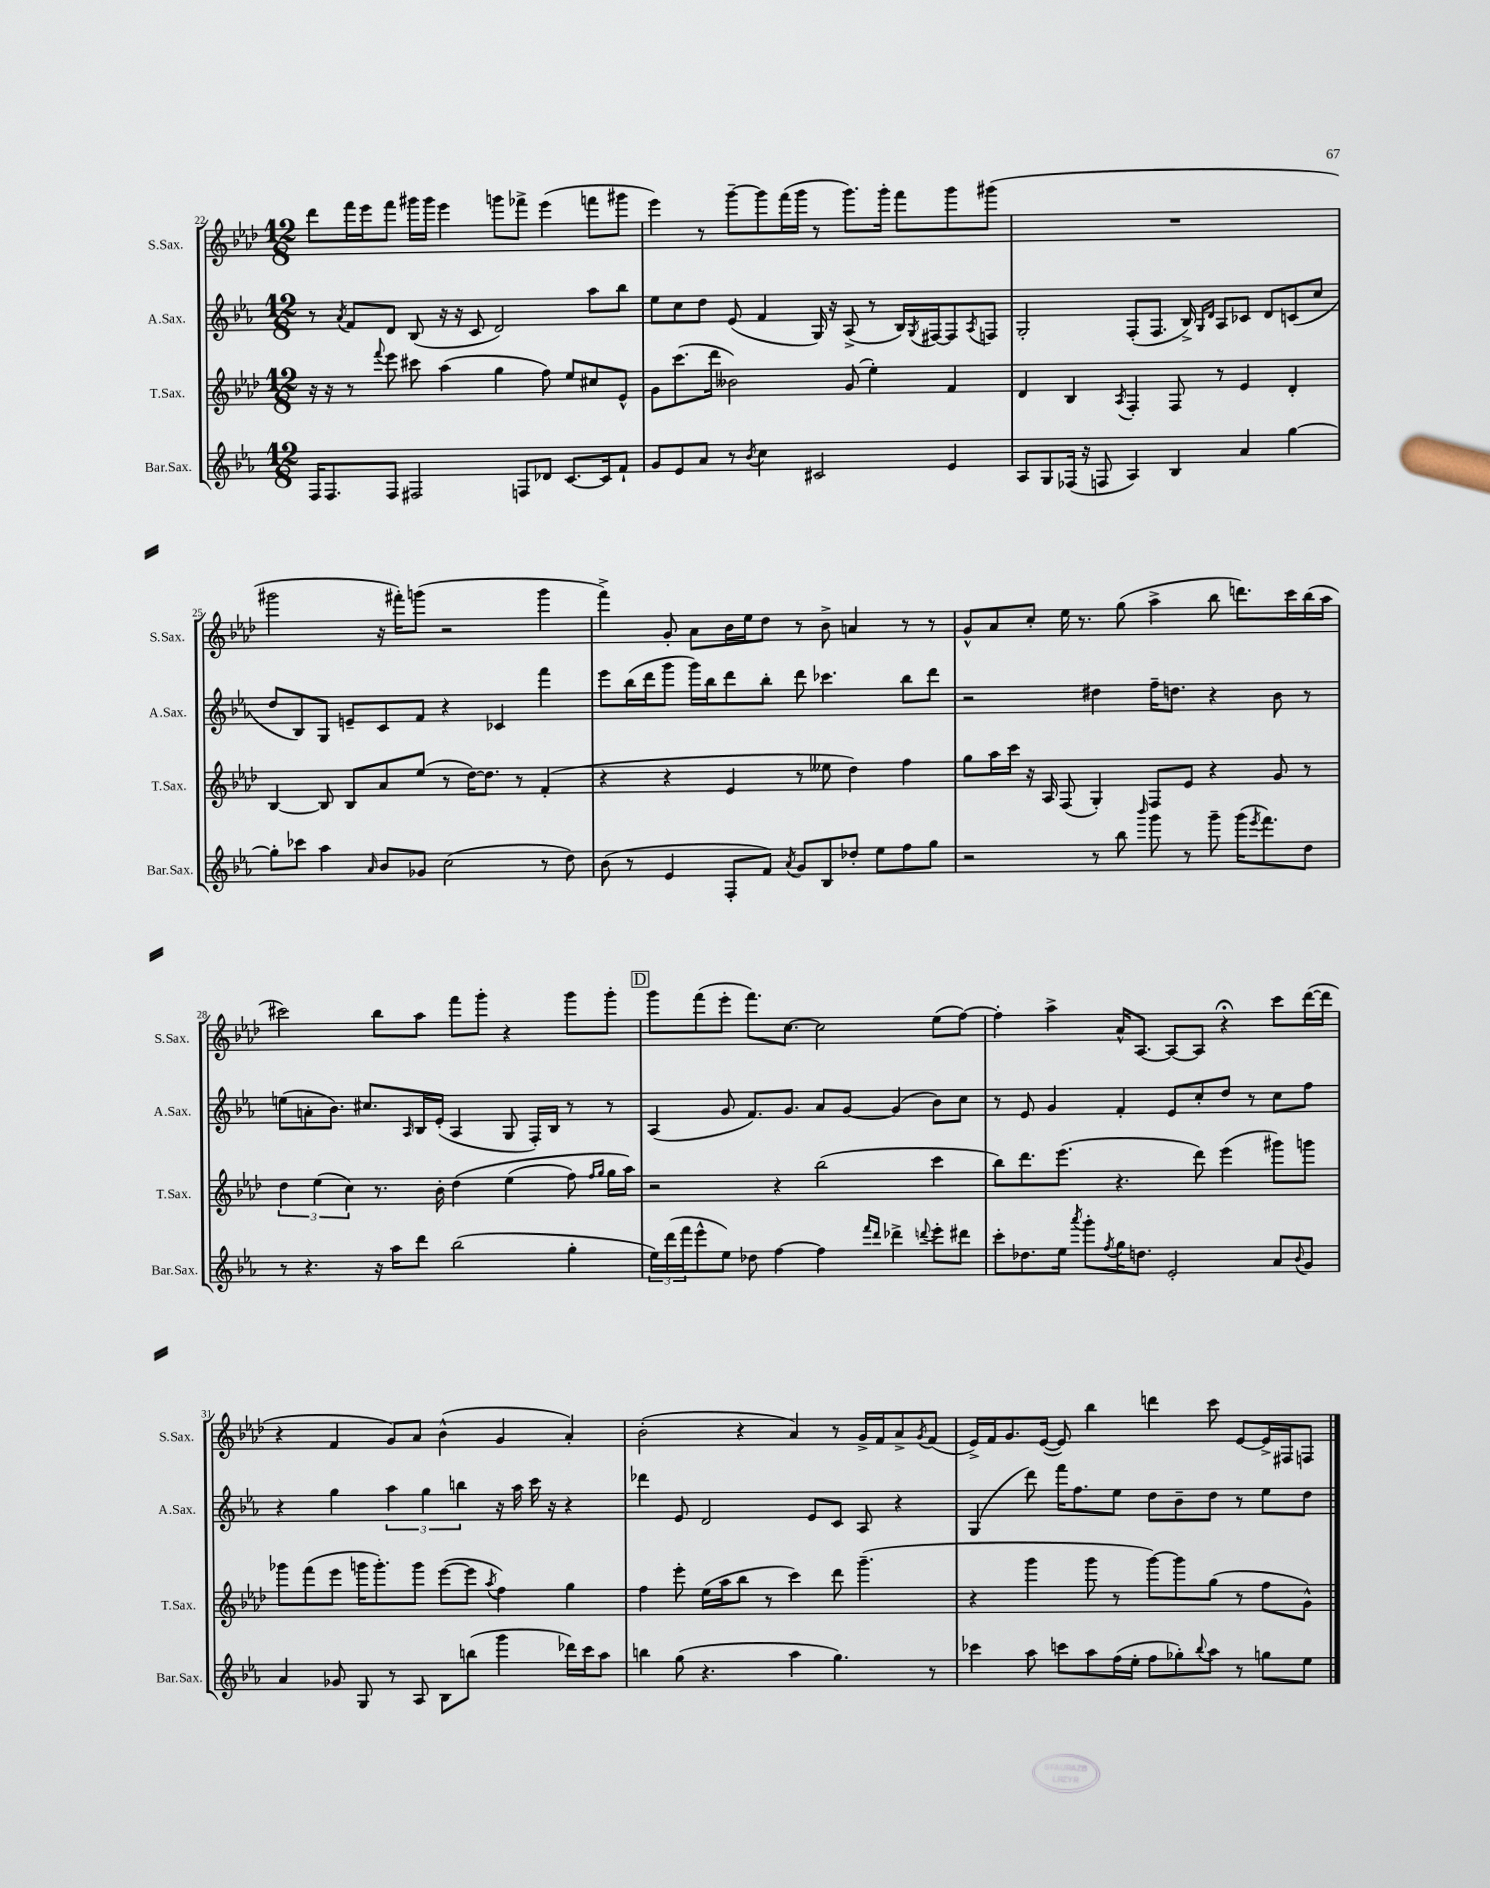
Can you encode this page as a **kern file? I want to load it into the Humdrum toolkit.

**kern	**kern	**kern	**kern
*staff4	*staff3	*staff2	*staff1
*clefG2	*clefG2	*clefG2	*clefG2
*k[b-e-a-]	*k[b-e-a-d-]	*k[b-e-a-]	*k[b-e-a-d-]
*M12/8	*M12/8	*M12/8	*M12/8
16F	16r	8r	8ddd-
8.F	16r	.	.
.	.	8qa-	.
.	8r	8f	16fff
.	.	.	16eee-
.	8qqfff	.	.
8F	8eee-	8d	8fff
2F#	8ccc#	(8B-	16ggg#
.	.	.	16ggg#
.	(4aa-	16r	4eee-
.	.	16r	.
.	.	8c	.
.	4gg	2d)	8ggg
8F	.	.	8fff-^
8d-	8ff)	.	(4eee-
[8.c	8ee-	.	.
.	8cc#	8aa-	8fff
16c]	.	.	.
8f`	8e-^^	8bb-	8ggg#
=	=	=	=
8g	8g	8ee-	4eee-)
8e-	(8.ccc	8cc	.
8a-	.	8dd	8r
.	16ddd-	.	.
8r	2b--)	(8e-	[8ggg~
8qb-	.	.	.
4cc	.	4f	8ggg]
.	.	.	(16fff
.	.	.	16ggg
2c#	.	16G)	8r
.	.	16r	.
.	(8g	(8A-^	8.ggg)
.	4ee-')	8r	.
.	.	.	16ggg'
.	.	16B-)	8fff
.	.	8qG	.
.	.	[16F#	.
4e-	4f	8F#]	8ggg
.	.	8qA-	.
.	.	8F	(8ggg#
=	=	=	=
8A-	4d-	2G'	1.r
8G	.	.	.
(16F-	4B-	.	.
16r	.	.	.
8F	.	.	.
.	8qA-	.	.
4A-)	4F'	(8F'	.
.	.	8.F	.
4B-	8F	.	.
.	.	16B-^)	.
.	.	16qqG	.
.	.	16qqd	.
.	8r	8A-	.
4a-	4e-	8c-	.
.	.	8d	.
[4gg	4d-'	(8c	.
.	.	8cc	.
=	=	=	=
8gg']	[4B-	8dd	2ggg#
8ccc-	.	8B-)	.
4aa-	8B-]	8G	.
.	8B-	8e~	.
16qqa-	.	.	.
8b-	8a-	8c	16r
.	.	.	16fff#')
8g-	(8ee-	8f	(8ggg
(2cc	8r	4r	2r
.	[16dd-)	.	.
.	8.dd-]	.	.
.	.	4c-	.
.	8r	.	.
8r	(4f'	4fff	4ggg
8dd)	.	.	.
=	=	=	=
(8b-	4r	8eee-	4fff^)
8r	.	(16bb-	.
.	.	16ddd	.
4e-	4r	8ggg	8g'
.	.	16ggg)	8a-
.	.	16bb-	.
8F'	4e-	8ddd	16b-
.	.	.	16ee-
8f)	.	8bb-'	8dd-
8qa-	.	.	.
8g	8r	8ddd	8r
8B-	8ee--	4.ccc-	8b-^
8dd-'	4dd-)	.	4a
8ee-	.	.	.
8ff	4ff	8bb-	8r
8gg	.	8ddd	8r
=	=	=	=
2r	8gg	2r	8g^^
.	16aa-	.	8a-
.	16ccc	.	.
.	16r	.	8cc'
.	16A-	.	.
.	(8F	.	16ee-
.	.	.	8.r
8r	4G')	4dd#	.
8bb-	.	.	(8gg
16qqbbb-	.	.	.
8ggg	8F	16ff~	4aa-^
.	.	8.dd	.
8r	8e-	.	.
8ggg~	4r	4r	8bb-
(16ggg	.	.	8.ddd)
8qeee-	.	.	.
8.fff)	.	.	.
.	8g	8b-	.
.	.	.	16ccc
8dd	8r	8r	(16bb-
.	.	.	16aa-
=	=	=	=
8r	6dd-	(8ee	2ccc#)
4.r	.	8a'	.
.	(6ee-	.	.
.	.	8.b-)	.
.	6cc)	.	.
.	.	8.cc#	.
16r	8.r	.	8bb-
16aa-	.	.	.
.	.	16qqA-	.
8ddd	.	16B-	8aa-
.	16b-'	(16e-'	.
(2bb-	&(4dd-	4A-	8fff
.	.	.	8ggg'
.	(4ee-	8G	4r
.	.	16F')	.
.	.	16B-	.
4gg'	8ff)	8r	8ggg
.	16qqff	.	.
.	16qqgg	.	.
.	16gg	8r	8ggg'
.	16aa-&)	.	.
=	=	=	=
24ee-)	2r	(4A-	8ggg
(24ddd	.	.	.
24fff	.	.	.
8eee-^^	.	.	(8fff
8ee-)	.	8g	8eee-'
8dd-	.	8.f)	8.fff)
[4ff	4r	.	.
.	.	8.g	[8.cc
4ff]	(2bb-	8a-	2cc]
.	.	[8g	.
16qqfff	.	.	.
16qqddd	.	.	.
4ddd-^	.	(4g]	.
8qqddd	.	.	.
8eee-'	4ccc	8b-)	(8ee-
8ddd#	.	8cc	[8ff)
=	=	=	=
8ccc'	8bb-)	8r	4ff']
8.dd-	8.ddd-	8e-	.
.	.	4g	4aa-^
16ee-	(8.eee-	.	.
8qaaa-	.	.	.
8ggg'	.	.	.
8qff	.	.	.
16gg	4.r	4f'	16a-^^
8.dd	.	.	[8.A-
2e-'	.	8e-	8A-_
.	8ddd-)	8cc'	8A-]
.	(4eee-	8dd	4r;
.	.	8r	.
8a-	8ggg#)	8cc	8ccc
8qqb-	.	.	.
8g	8ggg	8ff	([16ddd-
.	.	.	16ddd-]
=	=	=	=
4a-	8ggg-	4r	4r
.	(8fff	.	.
8g-	8eee-	4gg	4f
8G	16ggg	.	.
.	8.ggg')	.	.
8r	.	6aa-	8g)
8A-	8ggg	.	8a-
.	.	6gg	.
8B-	([8eee-	.	(4b-^^
.	.	6bb	.
(8bb	8eee-]	.	.
.	8qaa-	.	.
4ggg	4ff)	16r	4g
.	.	16aa-	.
.	.	16ccc	.
.	.	16r	.
16ddd-)	4gg	4r	4a-')
16ccc	.	.	.
8aa-	.	.	.
=	=	=	=
4bb	4ff	4ddd-	(2b-'
(8gg	8eee-'	8e-	.
4.r	(16ee-	2d	.
.	16aa-	.	.
.	8bb-	.	4r
.	8r	.	.
4aa-	4ccc)	.	4a-)
.	.	8e-	.
4.gg)	8ddd-	8c	8r
.	(4.ggg~	8A-	16g^
.	.	.	16f
.	.	4r	8a-^
.	.	.	8qg
8r	.	.	(8f
=	=	=	=
4ccc-	4r	(4G	16e-^)
.	.	.	16f
.	.	.	8.g
8aa-	4ggg	8ddd)	.
.	.	.	([16e-
8ccc	.	16fff	8e-])
.	.	8.ff	.
8aa-	8ggg	.	4bb-
(16ff	8r	8ee-	.
16ee-'	.	.	.
8ff	[8ggg)	8dd	4ddd
8gg-')	8ggg]	8b-~	.
8qqbb-	.	.	.
8aa-	(8gg	8dd	8ccc
8r	8r	8r	[8e-
8gg	8ff	8ee-	16e-^]
.	.	.	16F#
8ee-	8g^^)	8dd	8F
==	==	==	==
*-	*-	*-	*-
